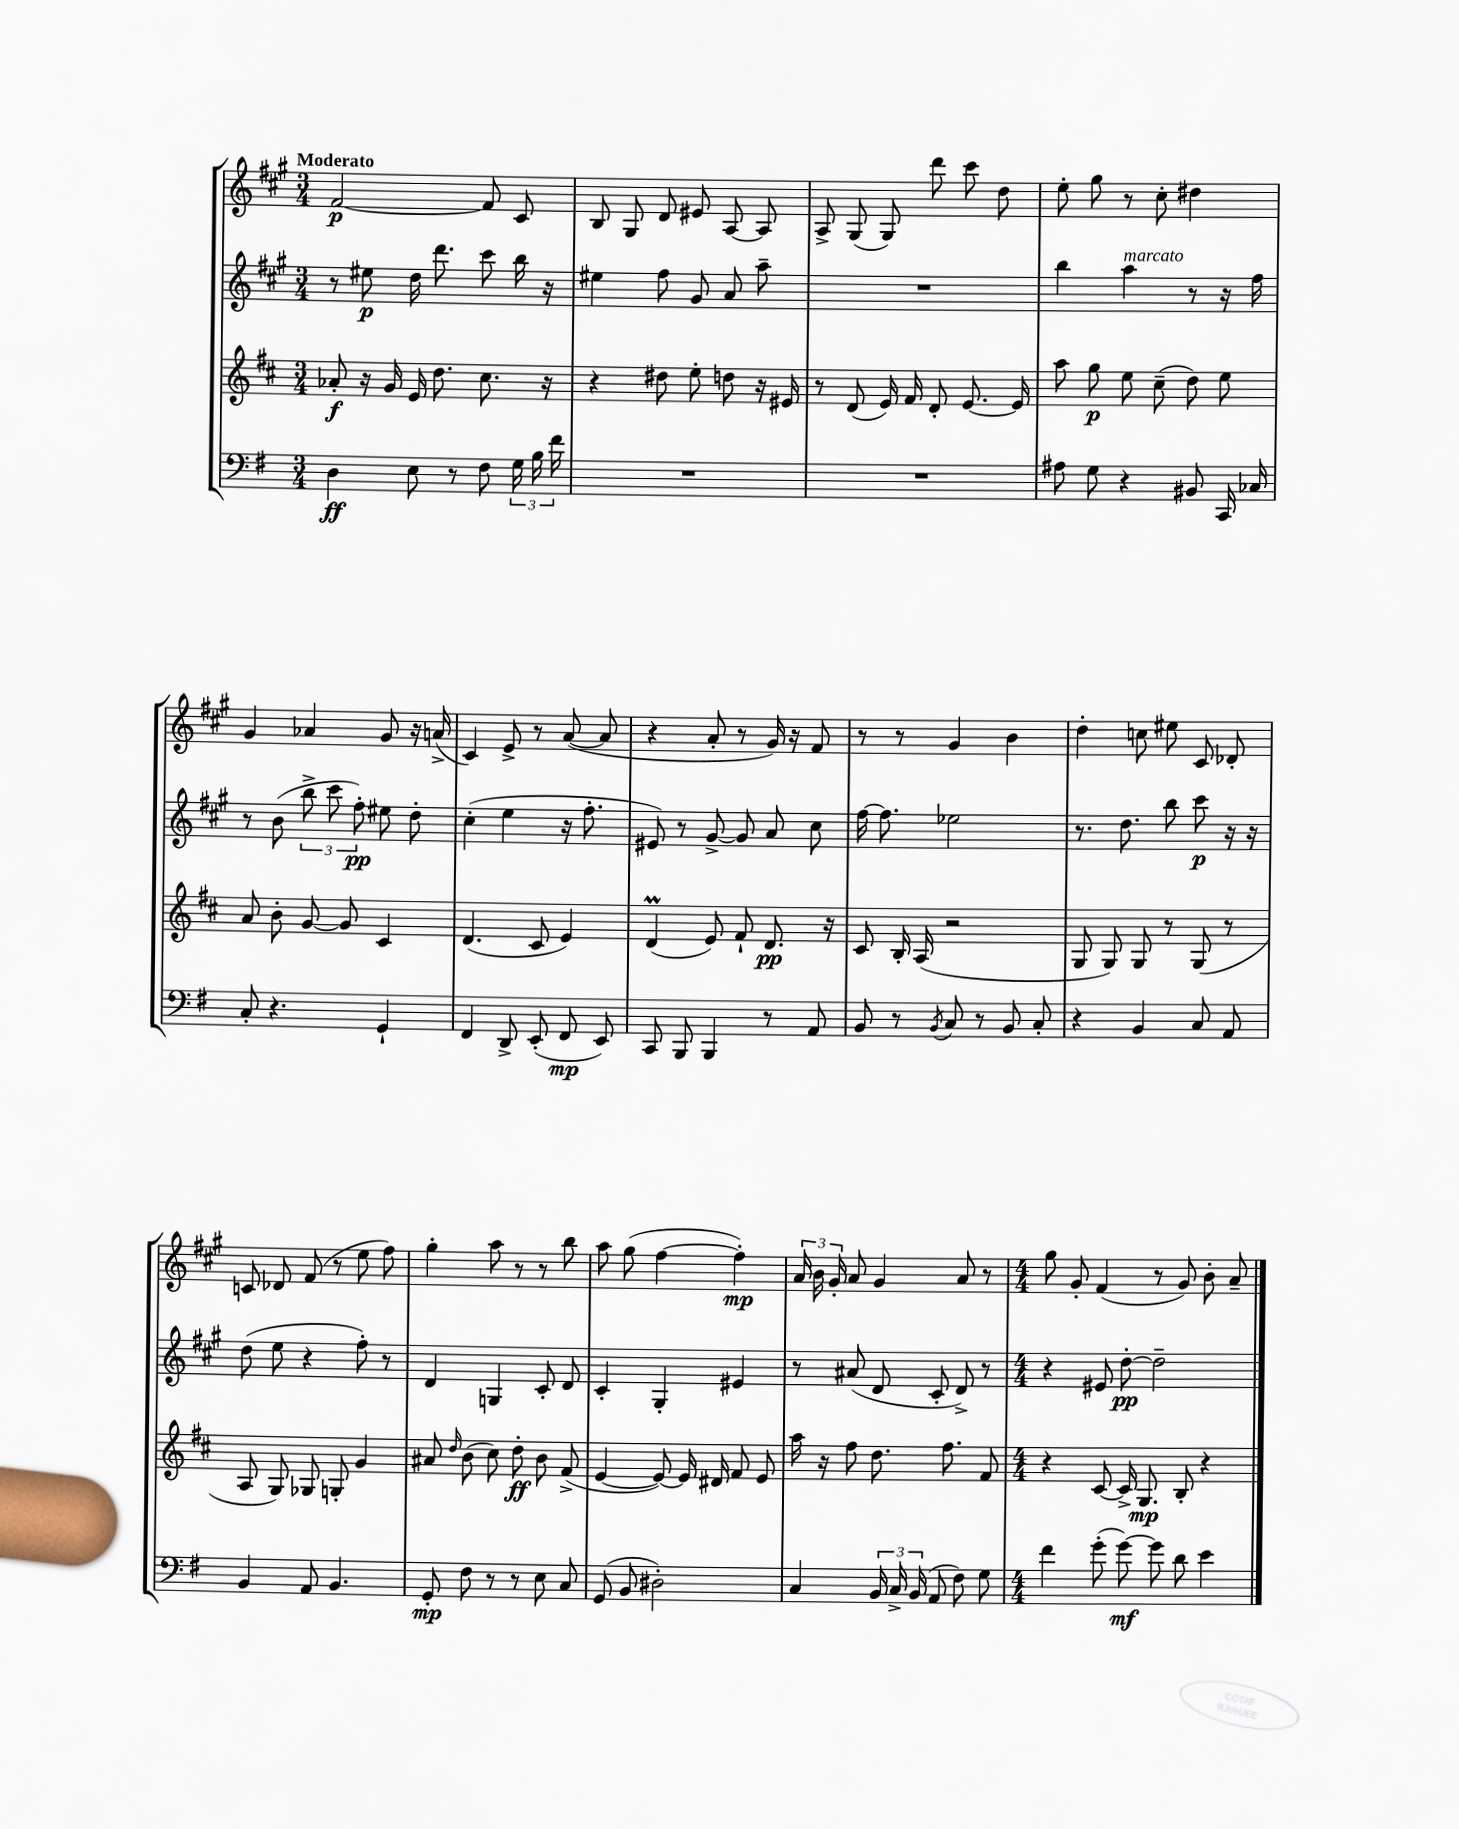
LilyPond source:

<<
\new StaffGroup <<
\new Staff = "s0" {
    \clef treble \key a \major \numericTimeSignature \time 3/4 \tempo "Moderato"
    \autoBeamOff fis'2~\p fis'8 cis'8 |
    b8 gis8 d'8 eis'8 a8~ a8 |
    a8-> gis8( gis8) d'''8 cis'''8 d''8 |
    e''8-. gis''8 r8 cis''8-. dis''4 |
    gis'4 aes'4 gis'8 r16 a'16->( |
    cis'4) e'8-> r8 a'8~( a'8 |
    r4 a'8-. r8 gis'16) r16 fis'8 |
    r8 r8 gis'4 b'4 |
    d''4-. c''8 eis''8 cis'8 des'8-. |
    c'8 des'8 fis'8( r8 e''8 fis''8) |
    gis''4-. a''8 r8 r8 b''8 |
    a''8 gis''8( fis''4~ fis''4-.\mp) |
    \tuplet 3/2 { a'16 b'16 gis'16-. } a'8 gis'4 a'8 r8 |
    \numericTimeSignature \time 4/4 gis''8 gis'8-. fis'4( r8 gis'8) b'8-. a'8-- \bar "|." |
}
\new Staff = "s1" {
    \clef treble \key a \major \numericTimeSignature \time 3/4
    \autoBeamOff r8 eis''8\p d''16 d'''8. cis'''8 b''16 r16 |
    eis''4 fis''8 gis'8 a'8 a''8-- |
    R2. |
    b''4 a''4^\markup { \italic "marcato" } r8 r16 fis''16 |
    r8 b'8( \tuplet 3/2 { b''8-> cis'''8 fis''8-.\pp) } eis''8 d''8-. |
    cis''4-.( e''4 r16 fis''8.-. |
    eis'8) r8 gis'8~-> gis'8 a'8 cis''8 |
    fis''16~ fis''8. ees''2 |
    r8. d''8. b''8 cis'''8\p r16 r16 |
    d''8( e''8 r4 fis''8-.) r8 |
    d'4 g4 cis'8-. d'8 |
    cis'4-. gis4-. eis'4 |
    r8 ais'8( d'8 cis'8-. d'8->) r8 |
    \numericTimeSignature \time 4/4 r4 eis'8 d''8~-.\pp d''2-- \bar "|." |
}
\new Staff = "s2" {
    \clef treble \key d \major \numericTimeSignature \time 3/4
    \autoBeamOff aes'8-.\f r16 g'16 e'16 d''8. cis''8. r16 |
    r4 dis''8 e''8-. d''8 r16 eis'16 |
    r8 d'8( e'16) fis'16 d'8-. e'8.~ e'16 |
    a''8 g''8\p e''8 cis''8--( d''8) e''8 |
    a'8 b'8-. g'8~ g'8 cis'4 |
    d'4.( cis'8 e'4) |
    d'4\prall( e'8) fis'8-! d'8.\pp r16 |
    cis'8 b16-. a16( r2 |
    g8 g8) g8 r8 g8( r8 |
    a8 g8) ges8 g8-. g'4 |
    ais'8 \grace { d''16 } b'8( cis''8) d''8-.\ff b'8 fis'8->( |
    e'4~ e'8~) e'16 dis'16 fis'8 e'8 |
    a''16 r16 fis''8 d''8. fis''8. fis'8 |
    \numericTimeSignature \time 4/4 r4 cis'8~ cis'16-> g8.\mp b8-. r4 \bar "|." |
}
\new Staff = "s3" {
    \clef bass \key g \major \numericTimeSignature \time 3/4
    \autoBeamOff d4\ff e8 r8 fis8 \tuplet 3/2 { g16 b16 fis'16 } |
    R2. |
    R2. |
    ais8 g8 r4 bis,8 c,16 ces16 |
    c8-. r4. g,4-! |
    fis,4 d,8-> e,8-.( fis,8\mp e,8) |
    c,8 b,,8 b,,4 r8 a,8 |
    b,8 r8 \acciaccatura { b,8 } c8 r8 b,8 c8-. |
    r4 b,4 c8 a,8 |
    b,4 a,8 b,4. |
    g,8-.\mp fis8 r8 r8 e8 c8 |
    g,8( b,8 dis2-.) |
    c4 \tuplet 3/2 { b,16 c16-> b,16( } a,8 fis8) g8 |
    \numericTimeSignature \time 4/4 fis'4 g'8-.( g'8~\mf) g'8 d'8 e'4 \bar "|." |
}
>>
>>
\layout { \context { \Score \remove "Bar_number_engraver" } }
